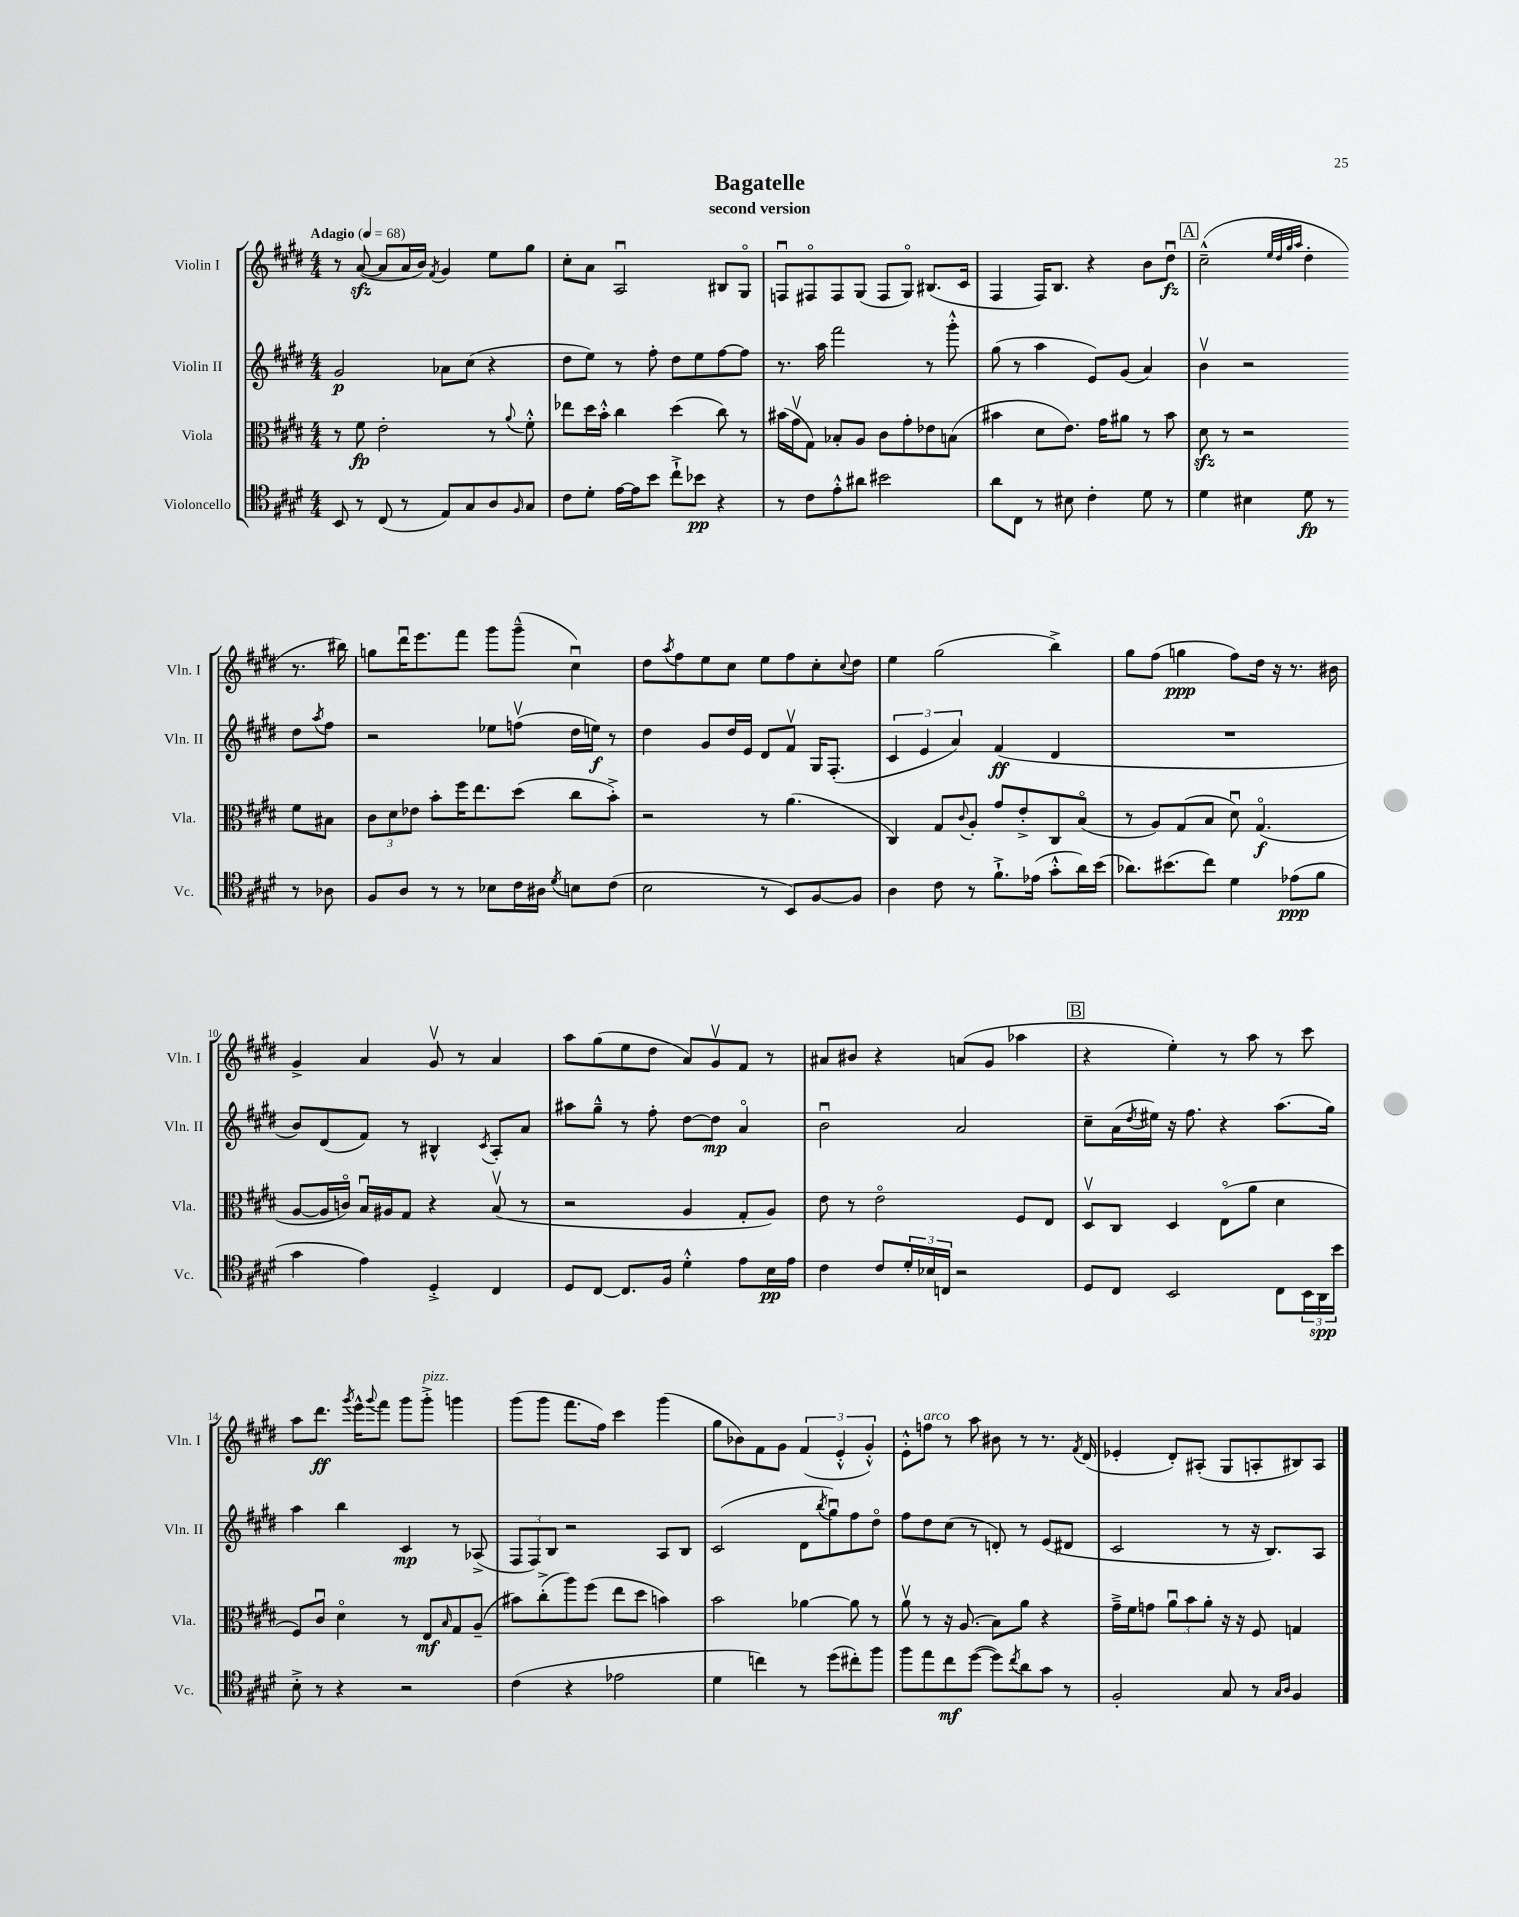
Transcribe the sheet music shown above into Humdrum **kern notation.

**kern	**kern	**kern	**kern
*staff4	*staff3	*staff2	*staff1
*clefC4	*clefC3	*clefG2	*clefG2
*k[f#c#g#d#]	*k[f#c#g#d#]	*k[f#c#g#d#]	*k[f#c#g#d#]
*M4/4	*M4/4	*M4/4	*M4/4
*MM68	*MM68	*MM68	*MM68
8BB/	8r	2g#/	8r
8r	8f#\	.	([8a/
(8C#/	2e'\	.	8a/]L
8r	.	.	16a/L
.	.	.	16b/JJ)
.	.	.	8qf#/
8E/L)	.	8a-\L	4g#/
8G#/	.	(8cc#\J	.
8A/	8r	4r	8ee\L
16qqF#/	8qqa/	.	.
8G#/J	8f#'^^\	.	8gg#\J
=	=	=	=
8c#\L	8ee-\L	8dd#\L	8cc#'\L
8d#'\J	16dd#\L	8ee\J)	8a\J
.	16b'^^\JJ	.	.
[16e\LL	4cc#\	8r	2Au/
16e\]J	.	.	.
8b\J	.	8ff#'\	.
8cc#`^\L	(4dd#\	8dd#\L	.
8b-\J	.	8ee\	.
4r	8cc#\)	[8ff#\	8B#/L
.	8r	8ff#\]J	8G#o/J
=	=	=	=
8r	(16b#\LL	8.r	8Fu/L
.	16g#v\J	.	.
8c#\L	8G#\J)	.	8F#o/
.	.	16aa\	.
8e'^^\	8B-'/L	2fff#\	8F#/
8a#\J	8A/J	.	(8G#/J
2b#\	8c#\L	.	8F#/L
.	8g#'\	.	8G#o/J)
.	8e-\	8r	(8.B#/L
.	(8B\J	8ggg#'^^\	.
.	.	.	16c#/Jk
=	=	=	=
8a\L	4b#\	(8gg#\	4F#/
8C#\J	.	8r	.
8r	8d#\L	4aa\	16F#/LK)
.	.	.	8.B/J
8B#\	8.e\J)	.	.
4c#'\	.	8e/L)	4r
.	16g#\LK	.	.
.	8a#\J	(8g#/J	.
8d#\	8r	4a/)	8b\L
8r	8b#\	.	8dd#u\J
=	=	=	=
4d#\	8d#\	4bv\	(2cc#~^^\
.	8r	.	.
4B#\	2r	2r	.
.	.	.	32qqee/LLL
.	.	.	32qqdd#/
.	.	.	32qqgg#/
.	.	.	32qqaa/JJJ
8d#\	.	.	4dd#'\
8r	.	.	.
8r	8f#\L	8dd#\L	8.r
.	.	8qaa/	.
8A-\	8B#\J	8ff#\J	.
.	.	.	16bb#\)
=	=	=	=
8F#/L	12c#\L	2r	8gg\L
.	12d#\	.	.
8A/J	.	.	16ddd#u\K
.	12e-\J	.	.
.	.	.	8.eee\
8r	8b'\L	.	.
8r	16ff#\K	.	8fff#\J
.	8.ee\	.	.
8B-\L	.	8ee-\L	8ggg#\L
16c#\L	(8dd#\J	(8ffv\J	(8ggg#~^^\J
16A#\JJ	.	.	.
8qd#/	.	.	.
8B\L	8cc#\L	16dd#\LL	4cc#u\)
.	.	16ee\JJ)	.
(8c#\J	8b'^\J)	8r	.
=	=	=	=
2B\	2r	4dd#\	8dd#\L
.	.	.	8qaa/
.	.	.	8ff#\
.	.	8g#/L	8ee\
.	.	16dd#/L	8cc#\J
.	.	16e/JJ	.
8r	8r	8d#/L	8ee\L
8BB/L)	(4.a\	8f#v/J	8ff#\
[8F#/	.	16G#/LK	8cc#'\
.	.	(8.F#'/J	.
.	.	.	8qqcc#/
8F#/]J	.	.	8dd#\J
=	=	=	=
4A\	4C#/)	6c#/	4ee\
.	.	6e/	.
8c#\	8G#/L	.	(2gg#\
.	.	6a/)	.
.	8qqc#/	.	.
8r	8A'/J	.	.
8.f#`^\L	8g#/L	(4f#/	.
.	8e'^/	.	.
(16e-\Jk	.	.	.
8g#'^^\L	8C#/	4d#/	4bb^\)
16a\L)	(8Bo/J	.	.
(16b\JJ	.	.	.
=	=	=	=
8.a-\L)	8r	1r	8gg#\L
.	8A/L)	.	(8ff#\J
(8.b#\	.	.	.
.	(8G#/	.	4gg\
8cc#\J)	8B/J	.	.
4d#\	8d#u\)	.	8ff#\L)
.	(4.G#o/	.	16dd#\Jk
.	.	.	16r
(8e-\L	.	.	8.r
8f#\J	.	.	.
.	.	.	16b#\
=	=	=	=
4g#\	[8A/L	8b/L)	4g#^/
.	16A/]L	(8d#/	.
.	16co/JJ)	.	.
4e\)	16Bu/LL	8f#/J)	4a/
.	16A#/J	.	.
.	8G#/J	8r	.
4D#'^/	4r	4B#^^/	8g#v/
.	.	.	8r
.	.	8qc#/	.
4C#/	(8Bv/	8A'/L	4a/
.	8r	8a/J	.
=	=	=	=
8D#/L	2r	8aa#\L	8aa\L
[8C#/J	.	8gg#~^^\J	(8gg#\
8.C#/]L	.	8r	8ee\
.	.	8ff#'\	8dd#\J
16F#/Jk	.	.	.
4d#'^^\	4A/	[8dd#\L	8a/L)
.	.	8dd#\]J	8g#v/
8e\L	8G#'/L	4ao/	8f#/J
16B\L	8A/J)	.	8r
16e\JJ	.	.	.
=	=	=	=
4c#\	8e\	2bu\	8a#/L
.	8r	.	8b#/J
8c#/L	2eo\	.	4r
24d#'/L	.	.	.
24B-/	.	.	.
24C/JJ	.	.	.
2r	.	2a/	(8a/L
.	.	.	8g#/J
.	8F#/L	.	4aa-\
.	8E/J	.	.
=	=	=	=
8D#/L	8D#v/L	8cc#~\L	4r
8C#/J	8C#/J	(16a\L	.
.	.	8qdd#/	.
.	.	16ee#\JJ)	.
2BB/	4D#/	16r	4ee'\)
.	.	8.ff#\	.
.	(8Eo\L	4r	8r
.	8a\J	.	8aa\
8C#\L	4d#\	(8.aa\L	8r
24BB\L	.	.	8ccc#\
24AA\	.	.	.
.	.	16gg#\Jk)	.
24b\JJ	.	.	.
=	=	=	=
8B'^\	8F#/L)	4aa\	8aa\L
8r	8c#u/J	.	8.ddd#\J
4r	4d#o\	4bb\	.
.	.	.	8qggg#/
.	.	.	16eee^^\LK
.	.	.	8qqggg#/
.	.	.	8fff#\J
2r	8r	4c#/	8ggg#\L
.	8E/L	.	8ggg#'^\J
.	16qqB/	.	.
.	8G#/	8r	4ggg\
.	(8A~/J	(8A-^/	.
=	=	=	=
(4c#\	8b#\L)	12F#/L	(8ggg#\L
.	.	12F#/)	.
.	(8cc#'^\	.	8ggg#\J
.	.	12B/J	.
4r	8aa\)	2r	8.fff#\L
.	(8ff#\J	.	.
.	.	.	16ff#\Jk)
2e-\	8ee\L	.	4ccc#\
.	8dd#\J	.	.
.	4b\)	8A/L	(4ggg#\
.	.	8B/J	.
=	=	=	=
4d#\	2b\	(2c#/	8gg#\L
.	.	.	8b-\)
4cc\)	.	.	8f#\
.	.	.	8g#\J
8r	[4a-\	8d#\L	(6f#/
.	.	8qbb/	.
(8dd#\L	.	8gg#u\)	.
.	.	.	6e'^^/
8cc#'\)	8a-\]	8ff#\	.
.	.	.	6g#'^^/)
8ff#\J	8r	8dd#o\J	.
=	=	=	=
8ff#\L	8av\	8ff#\L	8e'^^\L
8ee\	8r	8dd#\	8ff\J
8cc#\	16r	(8cc#\J	8r
.	(8.A/	.	.
([8dd#\J	.	8r	8aa\
8dd#\]L)	8B\L)	8d'/)	8b#\
8qcc#/	.	.	.
8a\	8a\J	8r	8r
8g#\J	4r	(8e/L	8.r
8r	.	8d#/J	.
.	.	.	8qf#/
.	.	.	(16d#/
=	=	=	=
2F#'/	16g#~^\LL	2c#/	4e-'/
.	16f#\J	.	.
.	8g\J	.	.
.	12au\L	.	8d#'/L)
.	12b\	.	.
.	.	.	(8A#'/J
.	12a'\J	.	.
8G#/	16r	8r	8G#/L
.	16r	.	.
8r	8F#/	16r	8A'/
.	.	8.B/L)	.
16qqG#/LL	.	.	.
16qqA/JJ	.	.	.
4F#/	4G/	.	8B#/)
.	.	8A/J	8A/J
==	==	==	==
*-	*-	*-	*-
